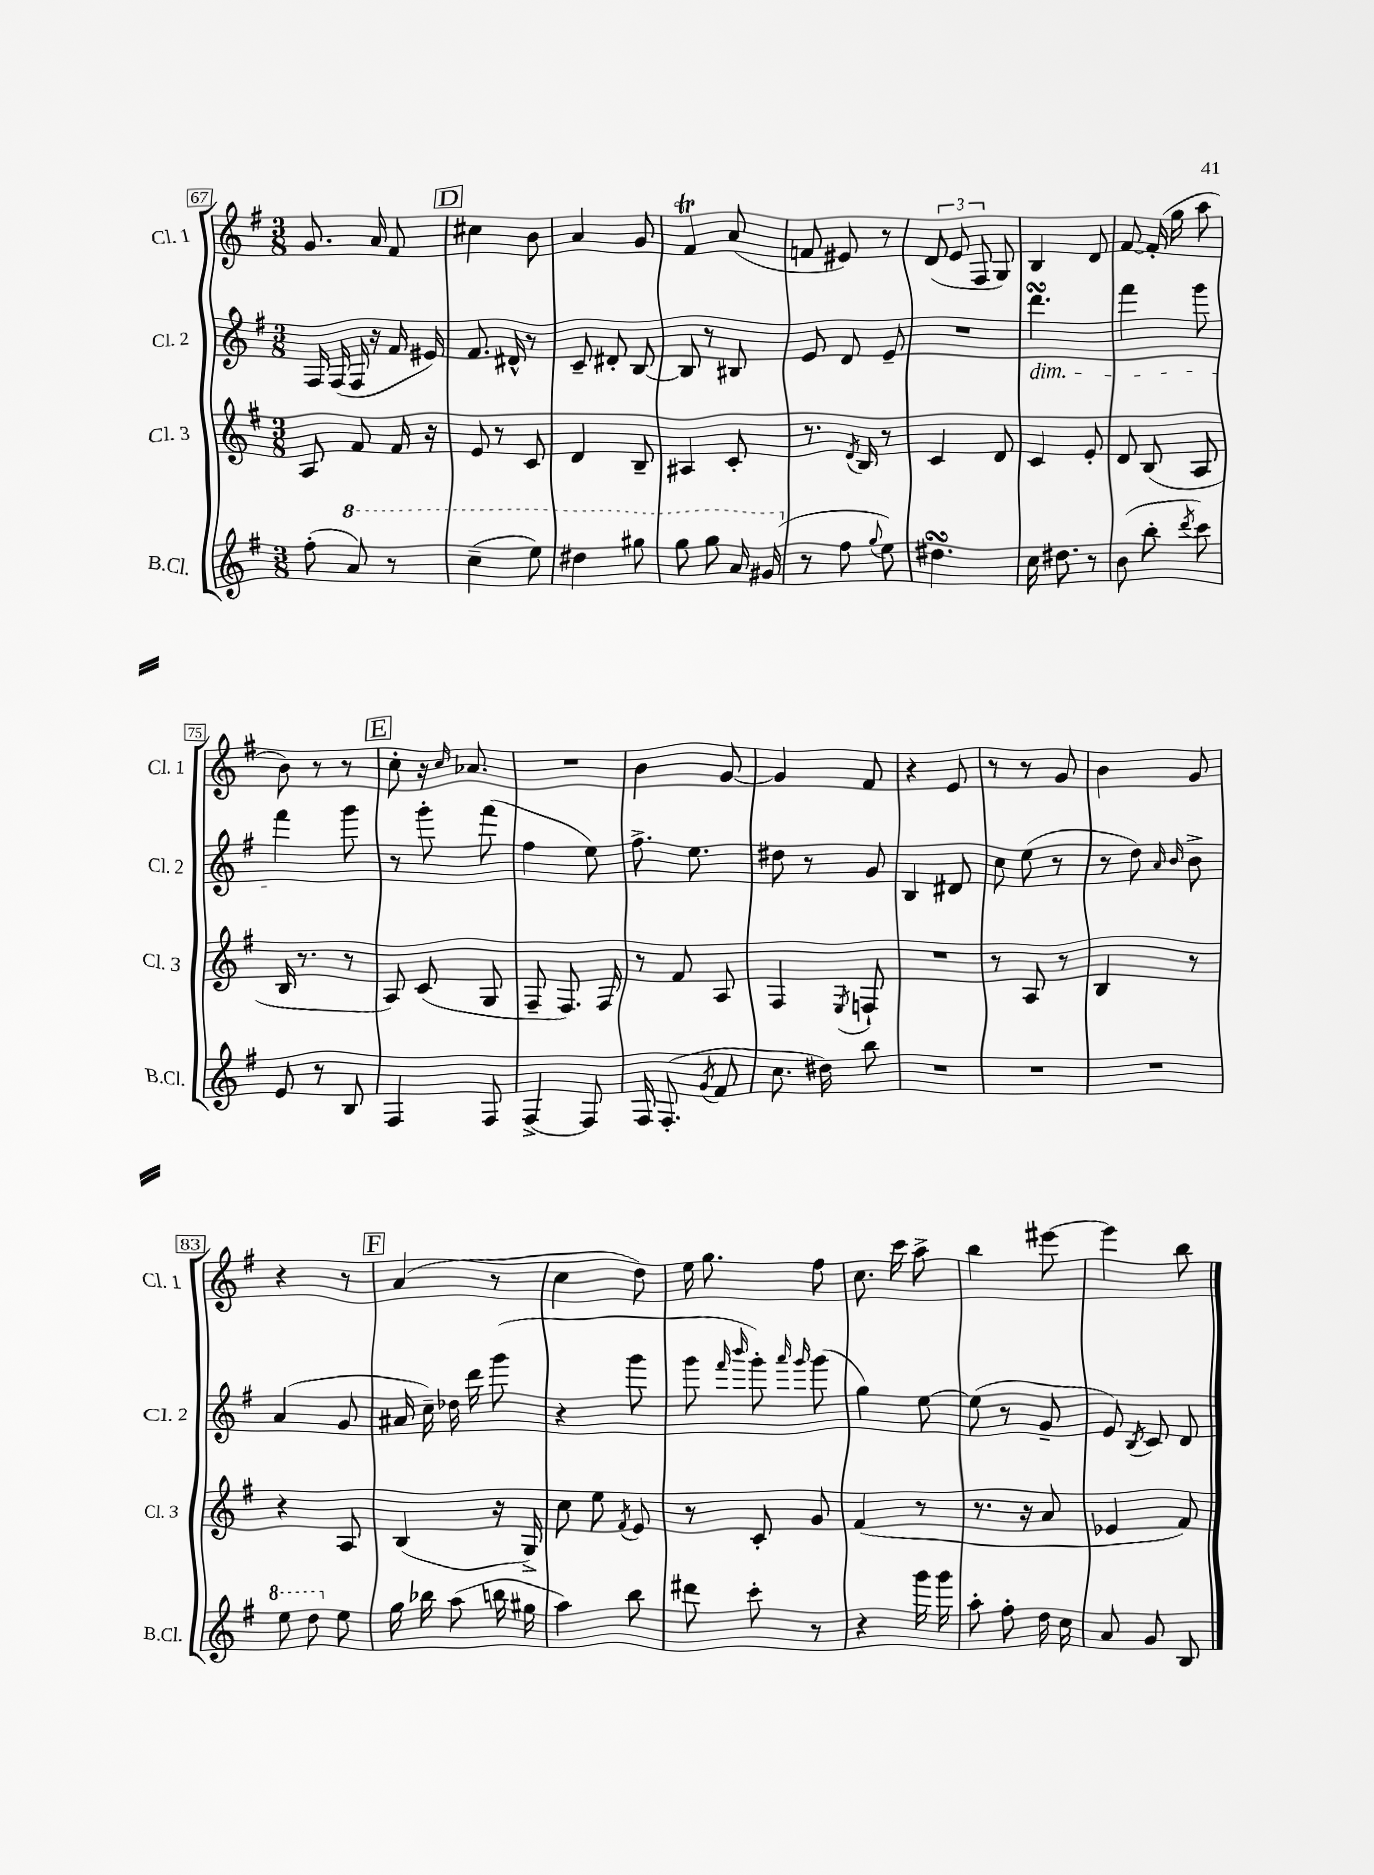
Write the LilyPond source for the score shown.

<<
\new StaffGroup <<
\new Staff = "s0" \with { instrumentName = "Cl. 1" shortInstrumentName = "Cl. 1" } {
    \clef treble \key g \major \numericTimeSignature \time 3/8
    \autoBeamOff g'8. a'16 fis'8 |
    \mark \markup { \box "D" } cis''4 b'8 |
    a'4 g'8 |
    fis'4\trill a'8( |
    f'8 eis'8) r8 |
    \tuplet 3/2 { d'8( e'8 fis8 } g8) |
    b4 d'8 |
    fis'8~ fis'16-.( g''16 a''8 |
    b'8) r8 r8 |
    \mark \markup { \box "E" } c''8-. r16 \grace { c''16 } aes'8. |
    R4. |
    b'4 g'8~ |
    g'4 fis'8 |
    r4 e'8 |
    r8 r8 g'8 |
    b'4 g'8 |
    r4 r8 |
    \mark \markup { \box "F" } a'4( r8 |
    c''4 d''8) |
    e''16 g''8. fis''8 |
    c''8. c'''16 a''8-> |
    b''4 eis'''8~ |
    eis'''4 b''8 \bar "|." |
}
\new Staff = "s1" \with { instrumentName = "Cl. 2" shortInstrumentName = "Cl. 2" } {
    \clef treble \key g \major \numericTimeSignature \time 3/8
    \autoBeamOff fis16 fis16( fis16 r16 fis'16 eis'16) |
    \mark \markup { \box "D" } fis'8. dis'16-^ r8 |
    c'8-- dis'8-. b8~ |
    b8 r8 bis8 |
    e'8 d'8 e'8-- |
    R4. |
    d'''4.\turn\dim |
    fis'''4 g'''8 |
    fis'''4\! g'''8 |
    \mark \markup { \box "E" } r8 g'''8-. fis'''8( |
    fis''4 e''8) |
    fis''8.-> e''8. |
    dis''8 r8 g'8 |
    b4 dis'8 |
    c''8 e''8( r8 |
    r8 d''8) \grace { a'16 b'16 } b'8-> |
    a'4( g'8 |
    \mark \markup { \box "F" } ais'16 c''16--) des''16 d'''16 g'''8( |
    r4 g'''8 |
    g'''8 \grace { fis'''16 b'''16 } g'''8-.) \grace { a'''16 g'''16 } g'''8( |
    g''4) e''8~ |
    e''8( r8 g'8-- |
    e'8) \acciaccatura { b8 } c'8 d'8 \bar "|." |
}
\new Staff = "s2" \with { instrumentName = "Cl. 3" shortInstrumentName = "Cl. 3" } {
    \clef treble \key g \major \numericTimeSignature \time 3/8
    \autoBeamOff a8 fis'8 fis'16 r16 |
    \mark \markup { \box "D" } e'8 r8 c'8 |
    d'4 b8-- |
    ais4 c'8-. |
    r8. \acciaccatura { d'8 } b16 r8 |
    c'4 d'8 |
    c'4 e'8-. |
    d'8 b8( a8 |
    b16 r8. r8 |
    \mark \markup { \box "E" } a8) c'8( g8 |
    fis8-- fis8.) fis16 |
    r8 fis'8 a8 |
    fis4 \acciaccatura { e8 } f8-! |
    R4. |
    r8 a8 r8 |
    b4 r8 |
    r4 a8 |
    \mark \markup { \box "F" } b4( r16 g16->) |
    c''8 e''8 \acciaccatura { fis'8 } e'8 |
    r8 c'8-. g'8 |
    fis'4( r8 |
    r8. r16 a'8 |
    ees'4 fis'8) \bar "|." |
}
\new Staff = "s3" \with { instrumentName = "B.Cl." shortInstrumentName = "B.Cl." } {
    \clef treble \key g \major \numericTimeSignature \time 3/8
    \autoBeamOff fis''8-.( \ottava #1 a''8) r8 |
    \mark \markup { \box "D" } c'''4--( e'''8) |
    dis'''4 gis'''8 |
    g'''8 g'''8 a''16 gis''16( \ottava #0 |
    r8 fis''8 \appoggiatura { g''8 } e''8) |
    dis''4.\turn |
    c''16 dis''8. r8 |
    b'8( b''8-. \acciaccatura { d'''8 } c'''8) |
    e'8 r8 b8 |
    \mark \markup { \box "E" } fis4 fis8 |
    fis4~-> fis8 |
    fis16 fis8.-.( \acciaccatura { g'8 } fis'8 |
    c''8. dis''16) b''8 |
    R4. |
    R4. |
    R4. |
    \ottava #1 e'''8 d'''8 \ottava #0 e''8 |
    \mark \markup { \box "F" } g''16 bes''16 a''8( b''16 gis''16 |
    a''4) b''8 |
    dis'''8 c'''8-. r8 |
    r4 g'''16 g'''16 |
    a''8-. fis''8-. d''16 c''16 |
    a'8 g'8 b8 \bar "|." |
}
>>
>>
\layout { \context { \Score currentBarNumber = #67 \override BarNumber.stencil = #(make-stencil-boxer 0.1 0.3 ly:text-interface::print) } }
